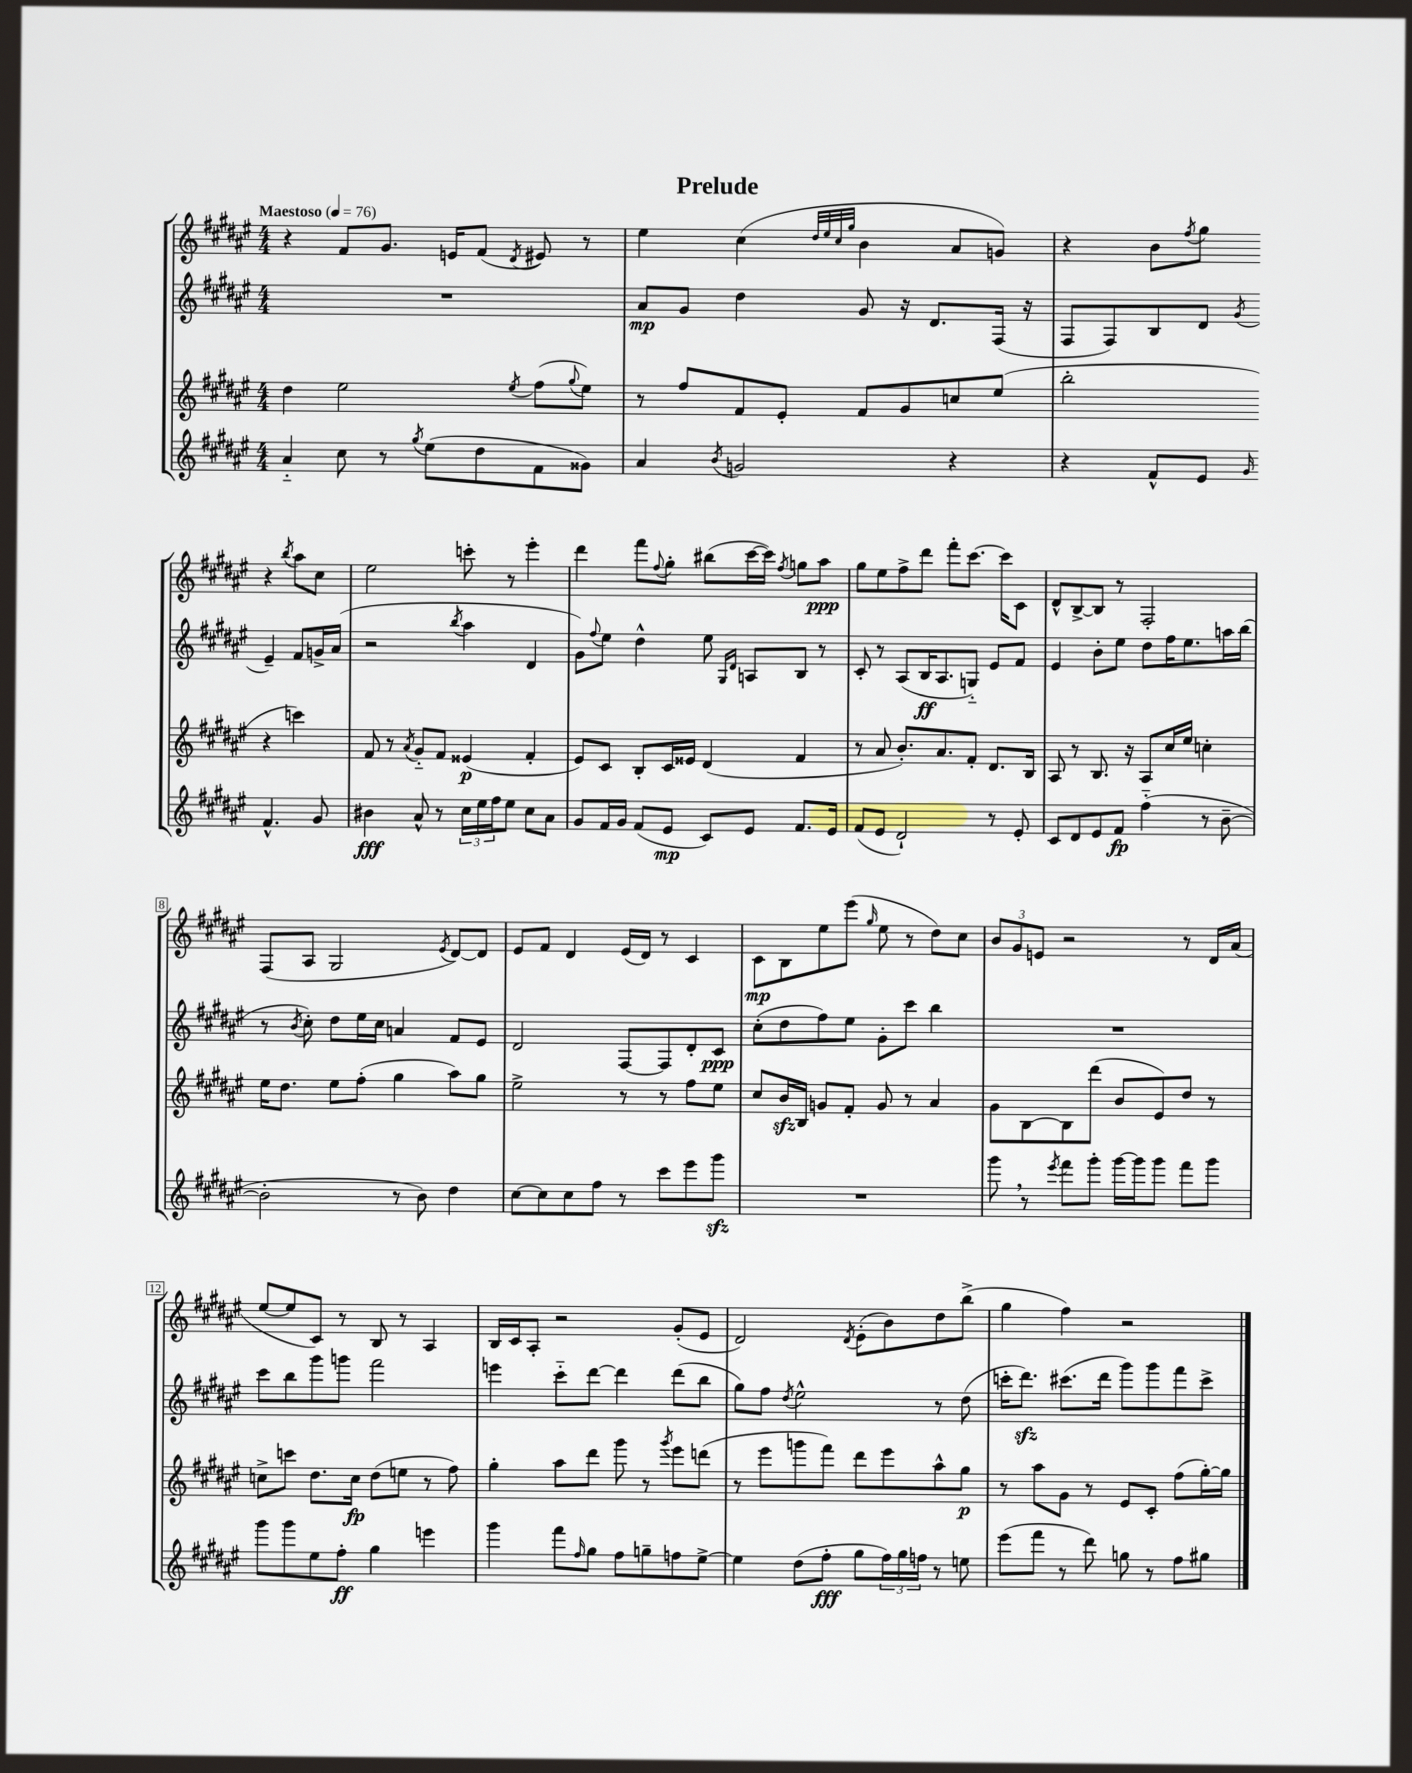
\header { title = "Prelude" }
<<
\new StaffGroup <<
\new Staff = "s0" {
    \clef treble \key fis \major \numericTimeSignature \time 4/4 \tempo "Maestoso" 4 = 76
    r4 fis'8 gis'8. e'16 fis'8( \acciaccatura { dis'8 } eis'8) r8 |
    eis''4 cis''4( \grace { dis''32 eis''32 cis''32 gis''32 } b'4 ais'8 g'8) |
    r4 b'8 \acciaccatura { fis''8 } gis''8 r4 \acciaccatura { b''8 } ais''8 cis''8 |
    eis''2 c'''8-. r8 eis'''4-. |
    dis'''4 fis'''8 \appoggiatura { fis''8 } gis''8-. bis''8( cis'''16~ cis'''16) \acciaccatura { fis''8 } g''8 ais''8\ppp |
    gis''8 eis''8 fis''8-> dis'''8 fis'''8-. cis'''8.~ cis'''16 cis'8 |
    dis'8-^ b8~-> b8 r8 fis2-. |
    fis8( ais8 gis2 \acciaccatura { eis'8 } dis'8~) dis'8 |
    eis'8 fis'8 dis'4 eis'16( dis'16) r8 cis'4 |
    cis'8\mp b8 eis''8 eis'''8( \grace { gis''16 } eis''8 r8 dis''8) cis''8 |
    \tuplet 3/2 { b'8 gis'8 e'8 } r2 r8 dis'16 ais'16( |
    eis''8~ eis''8 cis'8) r8 b8 r8 ais4 |
    b16 cis'16 ais8-. r2 gis'8-.( eis'8 |
    dis'2) \acciaccatura { dis'8 } eis'8-.( b'8) dis''8 b''8->( |
    gis''4 fis''4) r2 \bar "|." |
}
\new Staff = "s1" {
    \clef treble \key fis \major \numericTimeSignature \time 4/4
    R1 |
    ais'8\mp gis'8 dis''4 gis'8 r16 dis'8. fis16( r16 |
    fis8 fis8) b8 dis'8 \acciaccatura { gis'8 } eis'4-- fis'8 g'16-> ais'16( |
    r2 \acciaccatura { b''8 } ais''4 dis'4 |
    gis'8) \appoggiatura { fis''8 } eis''8 dis''4-^ eis''8 \grace { gis16 dis'16 } a8 b8 r8 |
    cis'8-. r8 ais8( b16\ff ais8. g8-_) eis'8 fis'8 |
    eis'4 b'8-. eis''8 dis''8 fis''16 eis''8. a''16 b''16( |
    r8 \acciaccatura { b'8 } cis''8-.) dis''8 eis''16 cis''16 a'4 fis'8 eis'8 |
    dis'2 fis8~ fis8 dis'8-. cis'8\ppp |
    cis''8-.( dis''8 fis''8) eis''8 gis'8-. cis'''8 b''4 |
    R1 |
    cis'''8 b''8 gis'''8 g'''8 fis'''2 |
    e'''4 cis'''8-_ dis'''8~ dis'''4 dis'''8( b''8 |
    gis''8) fis''8 \acciaccatura { dis''8 } eis''2-^ r8 dis''8( |
    c'''16-. dis'''8.\sfz) cis'''8.( dis'''16 gis'''8) gis'''8 fis'''8 cis'''8-> \bar "|." |
}
\new Staff = "s2" {
    \clef treble \key fis \major \numericTimeSignature \time 4/4
    dis''4 eis''2 \acciaccatura { eis''8 } fis''8( \appoggiatura { gis''8 } eis''8) |
    r8 fis''8 fis'8 eis'8-. fis'8 gis'8 c''8 eis''8( |
    b''2-. r4 c'''4) |
    fis'8 r8 \acciaccatura { ais'8 } gis'8-_ fis'8 eisis'4\p( fis'4-. |
    eis'8) cis'8 b8-. cis'16 eisis'16 dis'4( fis'4 |
    r8 ais'8 b'8.-.) ais'8. fis'8-. dis'8. b16 |
    ais8 r8 b8. r16 ais8 cis''16 eis''16 c''4-. |
    eis''16 dis''8. eis''8 fis''8-.( gis''4 ais''8) gis''8 |
    eis''2-> r8 r8 fis''8 eis''8 |
    cis''8 b'16\sfz b16 g'8 fis'8-. g'8 r8 ais'4 |
    gis'8 b8~ b8 dis'''8( b'8 eis'8) dis''8 r8 |
    c''8-> c'''8 dis''8. c''16\fp dis''8( e''8 r8 fis''8) |
    gis''4-. ais''8 dis'''8 gis'''8 r8 \acciaccatura { gis'''8 } eis'''8 d'''8( |
    r8 eis'''8 g'''8 fis'''8) dis'''8 eis'''8 ais''8-^ gis''8\p |
    r8 ais''8 gis'8 r8 eis'8 cis'8-. fis''8( gis''16~-.) gis''16 \bar "|." |
}
\new Staff = "s3" {
    \clef treble \key fis \major \numericTimeSignature \time 4/4
    ais'4-_ cis''8 r8 \acciaccatura { gis''8 } eis''8( dis''8 fis'8 gisis'8) |
    ais'4 \acciaccatura { b'8 } g'2 r4 |
    r4 fis'8-^ eis'8 \grace { gis'16 } fis'4.-^ gis'8 |
    bis'4\fff ais'8-^ r8 \tuplet 3/2 { cis''16 eis''16 fis''16 } eis''8 cis''8 ais'8 |
    gis'8 fis'16 gis'16 fis'8( eis'8\mp cis'8) eis'8 fis'8. eis'16 |
    fis'8( eis'8 dis'2-!) r8 eis'8-. |
    cis'8 dis'8 eis'8 fis'8\fp fis''4-_( r8 b'8~-- |
    b'2-. r8 b'8) dis''4 |
    cis''8~ cis''8 cis''8 fis''8 r8 cis'''8 eis'''8 gis'''8\sfz |
    R1 |
    gis'''8 \breathe r8 \acciaccatura { eis'''8 } fis'''8 gis'''8-. gis'''16~ gis'''16 gis'''8 fis'''8 gis'''8 |
    gis'''8 gis'''8 eis''8 fis''8-.\ff gis''4 e'''4 |
    gis'''4 fis'''8 \grace { fis''16 } gis''8 fis''8 g''8-- f''8 eis''8~-> |
    eis''4 dis''8( fis''8-.\fff gis''8 \tuplet 3/2 { fis''16) gis''16 f''16 } r8 e''8 |
    eis'''8( fis'''8 r8 dis'''8) g''8 r8 fis''8 gis''8 \bar "|." |
}
>>
>>
\layout { \context { \Score \override BarNumber.stencil = #(make-stencil-boxer 0.1 0.3 ly:text-interface::print) } }
